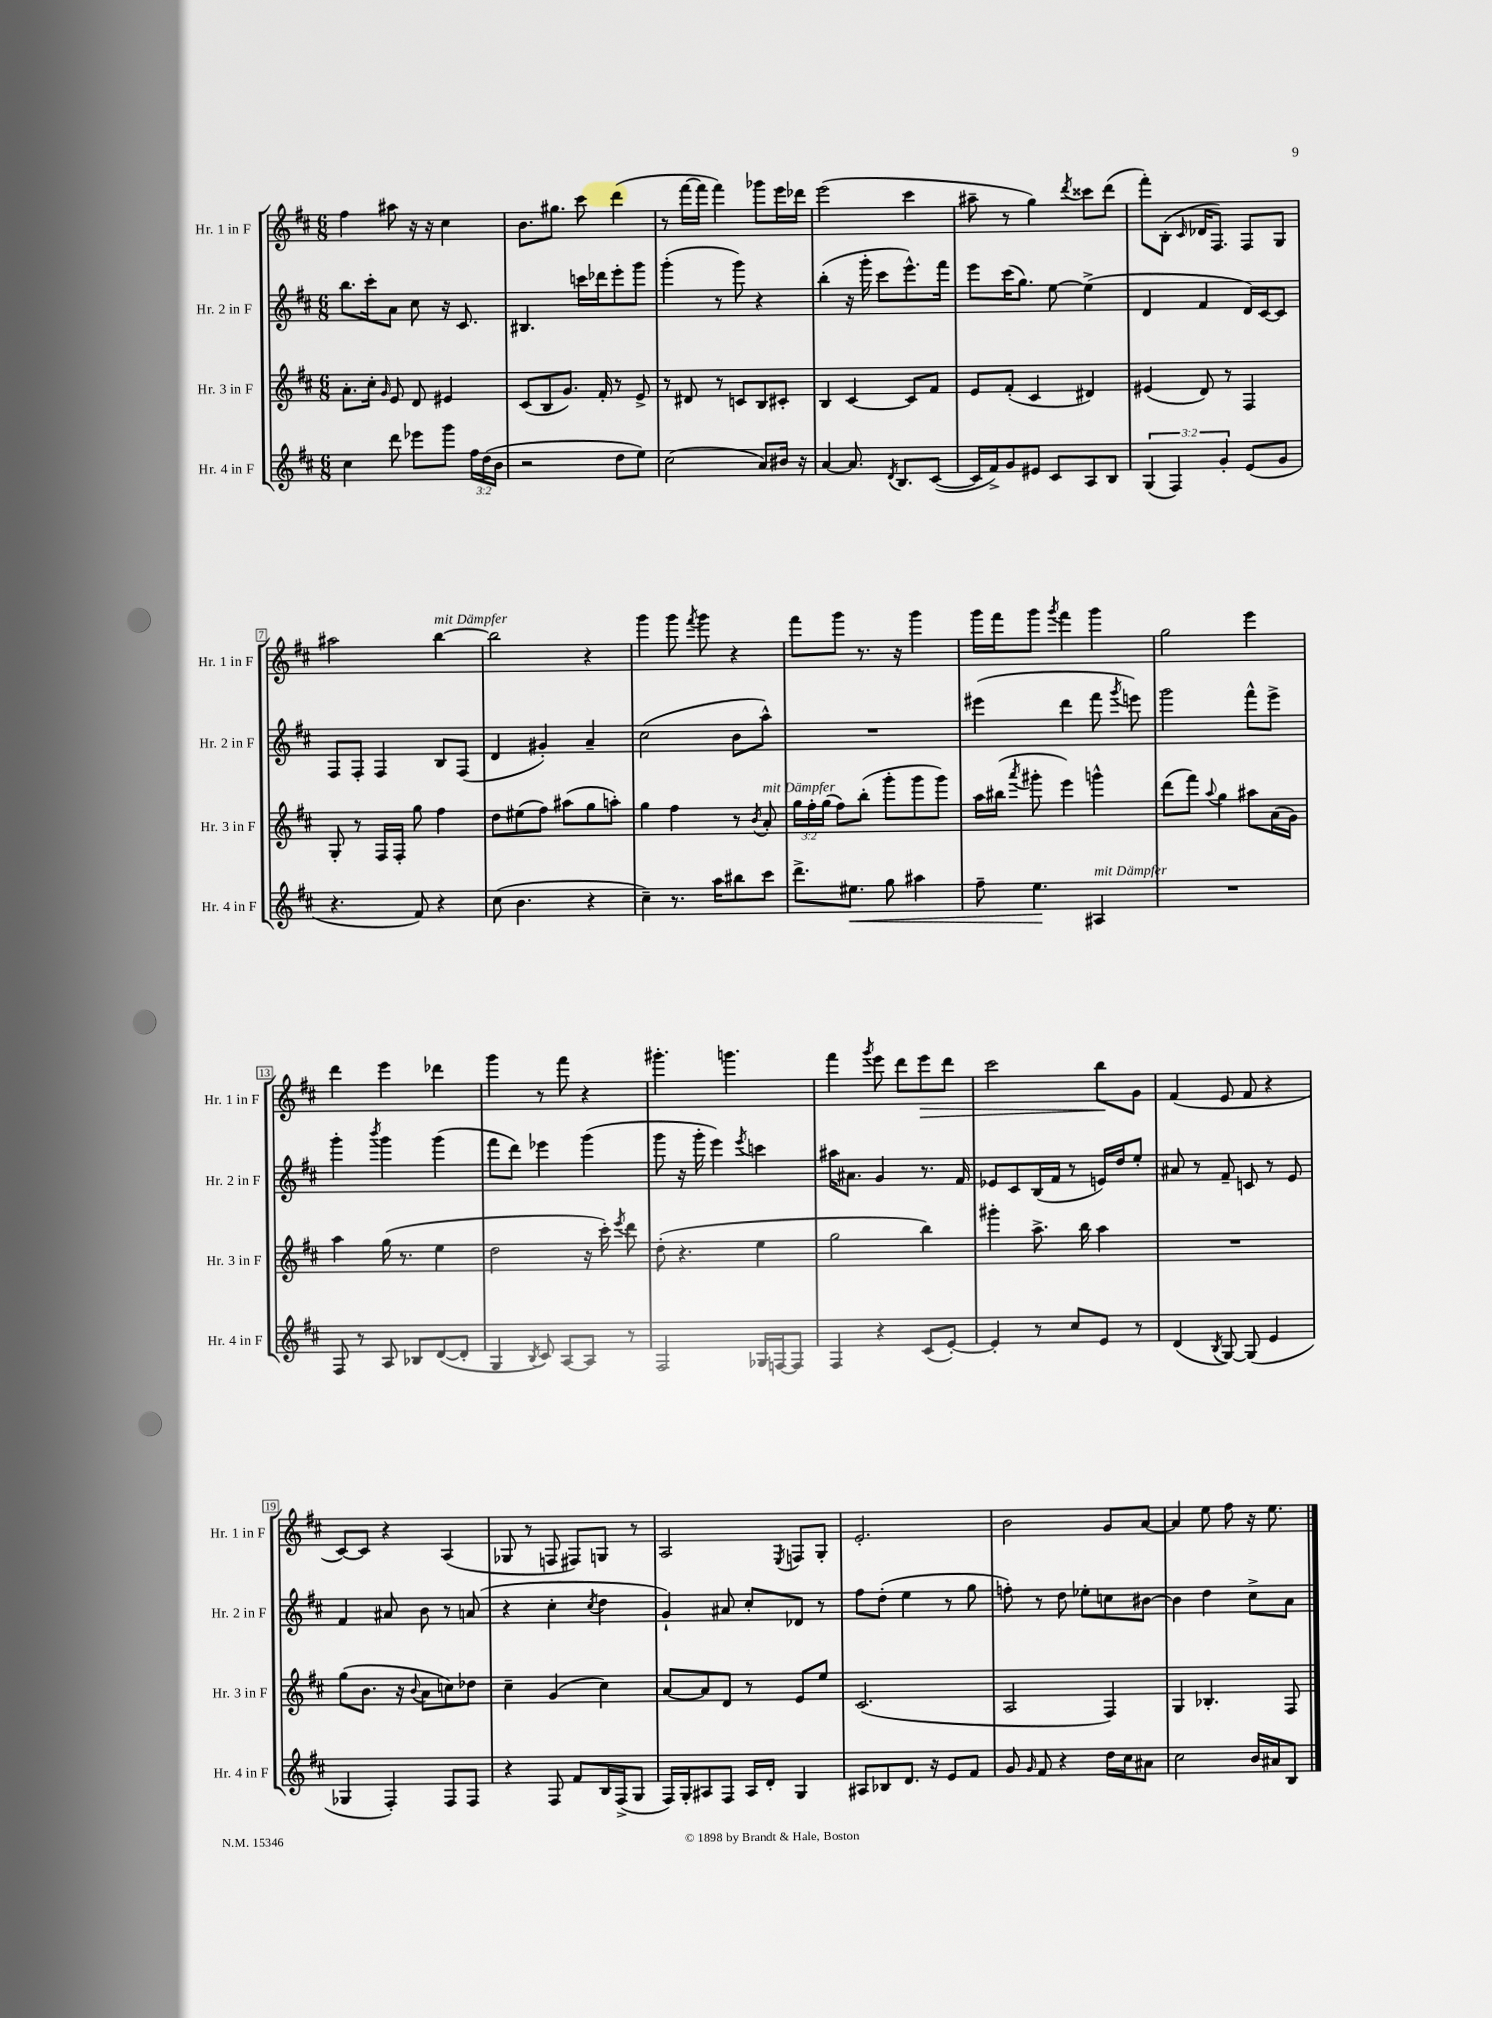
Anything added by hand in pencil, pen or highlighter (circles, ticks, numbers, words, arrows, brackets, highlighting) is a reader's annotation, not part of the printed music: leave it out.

**kern	**kern	**kern	**kern
*staff4	*staff3	*staff2	*staff1
*clefG2	*clefG2	*clefG2	*clefG2
*k[f#c#]	*k[f#c#]	*k[f#c#]	*k[f#c#]
*M6/8	*M6/8	*M6/8	*M6/8
4cc#	8.a'	8.bb	4ff#
.	16cc#'	16ccc#'	.
.	16qqg	.	.
8ddd	8e	8a	8aa#
8eee-	8d	8cc#	16r
.	.	.	16r
8ggg	4e#	16r	4cc#
.	.	8.c#	.
24ff#	.	.	.
(24dd	.	.	.
24b	.	.	.
=	=	=	=
2r	(8c#	4.B#	8.b
.	8B	.	.
.	.	.	8.gg#
.	8.g)	.	.
.	.	16ccc	8ccc#
.	16f#'	16ddd-	.
8dd	8r	8eee'	(4ddd
8ee)	8e^	8ggg	.
=	=	=	=
(2cc#	8r	(4ggg'	8r
.	8d#	.	[16fff#
.	.	.	16fff#]
.	8r	8r	4fff#)
.	8c	8ggg)	.
8a)	8B	4r	8ggg-
16b#	8c#'	.	16eee
16r	.	.	16ddd-
=	=	=	=
[4a	4B	(4bb'	(2eee
8.a]	[4c#	16r	.
.	.	16ggg'	.
.	.	8ccc#	.
8qd	.	.	.
8.B	.	.	.
.	8c#]	8.eee^^)	4ccc#
([8c#	8f#	.	.
.	.	16fff#	.
=	=	=	=
16c#]	8e	8eee	8aa#~
16f#^)	.	.	.
8g	(8f#'	(16ccc#	8r
.	.	8.gg)	.
8e#	4c#	.	4gg)
8c#	.	[8ee	.
.	.	.	8qddd
8A	4d#)	(4ee^]	8ccc##
8B	.	.	(8ddd
=	=	=	=
(6G	(4e#	4d	8fff#')
.	.	.	(8B'
6F#)	.	.	.
.	.	.	16qqc#
.	8d)	4f#	16d-
.	.	.	8.F#)
6g'	.	.	.
.	8r	.	.
(8e	4F#	16d)	8F#
.	.	[16c#	.
8g	.	8c#]	8G
=	=	=	=
4.r	8G'	8F#	2aa#
.	8r	8F#'	.
.	16F#	4F#	.
.	16F#'	.	.
8f#)	8gg	.	.
4r	4ff#	8B	[4bb
.	.	(8F#	.
=	=	=	=
(8cc#	8dd	4d	2bb]
4.b	(8ee#	.	.
.	8ff#)	4g#')	.
.	(8aa#	.	.
4r	8gg	4a~	4r
.	8aa')	.	.
=	=	=	=
4cc#~)	4gg	(2cc#	4ggg
8.r	4ff#	.	8ggg
.	.	.	8qfff#
.	.	.	8ggg
16aa	.	.	.
8bb#	8r	8b	4r
.	8qb	.	.
8ccc#	8a'	8aa^^)	.
=	=	=	=
8.ddd^	24gg	2.r	8fff#
.	24ff#'	.	.
.	(24gg	.	.
.	8ff#)	.	8ggg
8.ee#	.	.	.
.	(8bb'	.	8.r
8gg	8ggg'	.	.
.	.	.	16r
4aa#	8ggg	.	4ggg
.	8ggg)	.	.
=	=	=	=
8ff#~	16aa	(4eee#	16ggg
.	(16bb#	.	16fff#
.	8qaaa	.	.
4.ee	8ggg#'	.	8ggg
.	.	.	8qggg
.	4eee)	4ddd	4fff#
4A#	4ggg^^	8fff#	4ggg
.	.	8qggg	.
.	.	8eee)	.
=	=	=	=
2.r	(8ddd	2ggg	2gg
.	8fff#)	.	.
.	8qqaa	.	.
.	4gg	.	.
.	8aa#	8fff#^^	4eee
.	(16a	8eee^	.
.	16g)	.	.
=	=	=	=
8F#	4aa	4ggg'	4ddd
8r	.	.	.
.	.	8qbbb	.
8A	(16gg	4ggg	4eee
.	8.r	.	.
8B-	.	.	.
([8d	4ee	(4ggg	4ddd-
8d']	.	.	.
=	=	=	=
4G	2dd	8fff#	4ggg
.	.	8ddd)	.
8qB	.	.	.
8c#)	.	4eee-	8r
[8A	.	.	8fff#
8A]	16r	(4ggg	4r
.	16ccc#')	.	.
.	8qeee	.	.
8r	8ddd	.	.
=	=	=	=
2F#	(8dd'	8ggg	4.ggg#'
.	4.r	16r	.
.	.	16ggg'	.
.	.	4eee)	.
.	.	.	4.ggg
.	.	8qeee	.
16G-	4ee	4ccc	.
[16F	.	.	.
8F]	.	.	.
=	=	=	=
4F#	2gg	16aa#	4fff#
.	.	8.a#	.
.	.	.	8qggg
4r	.	4g	8eee
.	.	.	8ddd
(8c#	4bb)	8.r	8eee
[8e')	.	.	8ddd
.	.	16f#	.
=	=	=	=
4e']	4ggg#'	8e-	2ccc#
.	.	8c#	.
8r	8.aa^	(16B	.
.	.	16f#	.
8cc#	.	8r	.
.	16bb	.	.
8e	4aa	16e)	8bb
.	.	16dd	.
8r	.	8ee'	8g
=	=	=	=
(4d	2.r	8a#	(4f#
.	.	8r	.
8qB	.	.	.
[8G)	.	8f#~	8e
(8G]	.	8c	8f#
4e	.	8r	4r
.	.	8e	.
=	=	=	=
4G-	(8gg	4f#	[8c#)
.	8.b	.	8c#]
4F#')	.	8a#	4r
.	16r	.	.
.	8qqb	.	.
.	8a	8b	.
8F#	8cc)	8r	(4A
8F#	8dd-	(8a	.
=	=	=	=
4r	4cc#~	4r	8G-
.	.	.	8r
8F#	(4g	4cc#'	8F
8f#	.	.	8F#)
.	.	8qcc#	.
16B	4cc#)	4dd	8G
(16F#^	.	.	.
8G	.	.	8r
=	=	=	=
16F#)	[8a	4g`)	2A
16G'	.	.	.
8A#	8a]	.	.
8F#	8d	8a#	.
16A#	8r	8cc#'	.
16d'	.	.	.
.	.	.	8qE
4G	8e	8d-	8F
.	8ee	8r	8G'
=	=	=	=
8A#	(2.c#	8ff#	2.e'
8B-	.	(8dd'	.
8.d	.	4ee	.
16r	.	.	.
8e	.	8r	.
8f#	.	8gg	.
=	=	=	=
8g	2A	8ff')	2b
16qqg	.	.	.
8f#	.	8r	.
4r	.	8dd	.
.	.	8ee-'	.
16dd	4F#)	8cc	8g
16cc#	.	.	.
8a#	.	[8b#	[8a
=	=	=	=
2cc#	4G	4b#]	4a]
.	4.B-'	4dd	8ee
.	.	.	8ff#
16b	.	8cc#^	16r
16a#	.	.	8.ee
8B	8F#	8a	.
==	==	==	==
*-	*-	*-	*-
